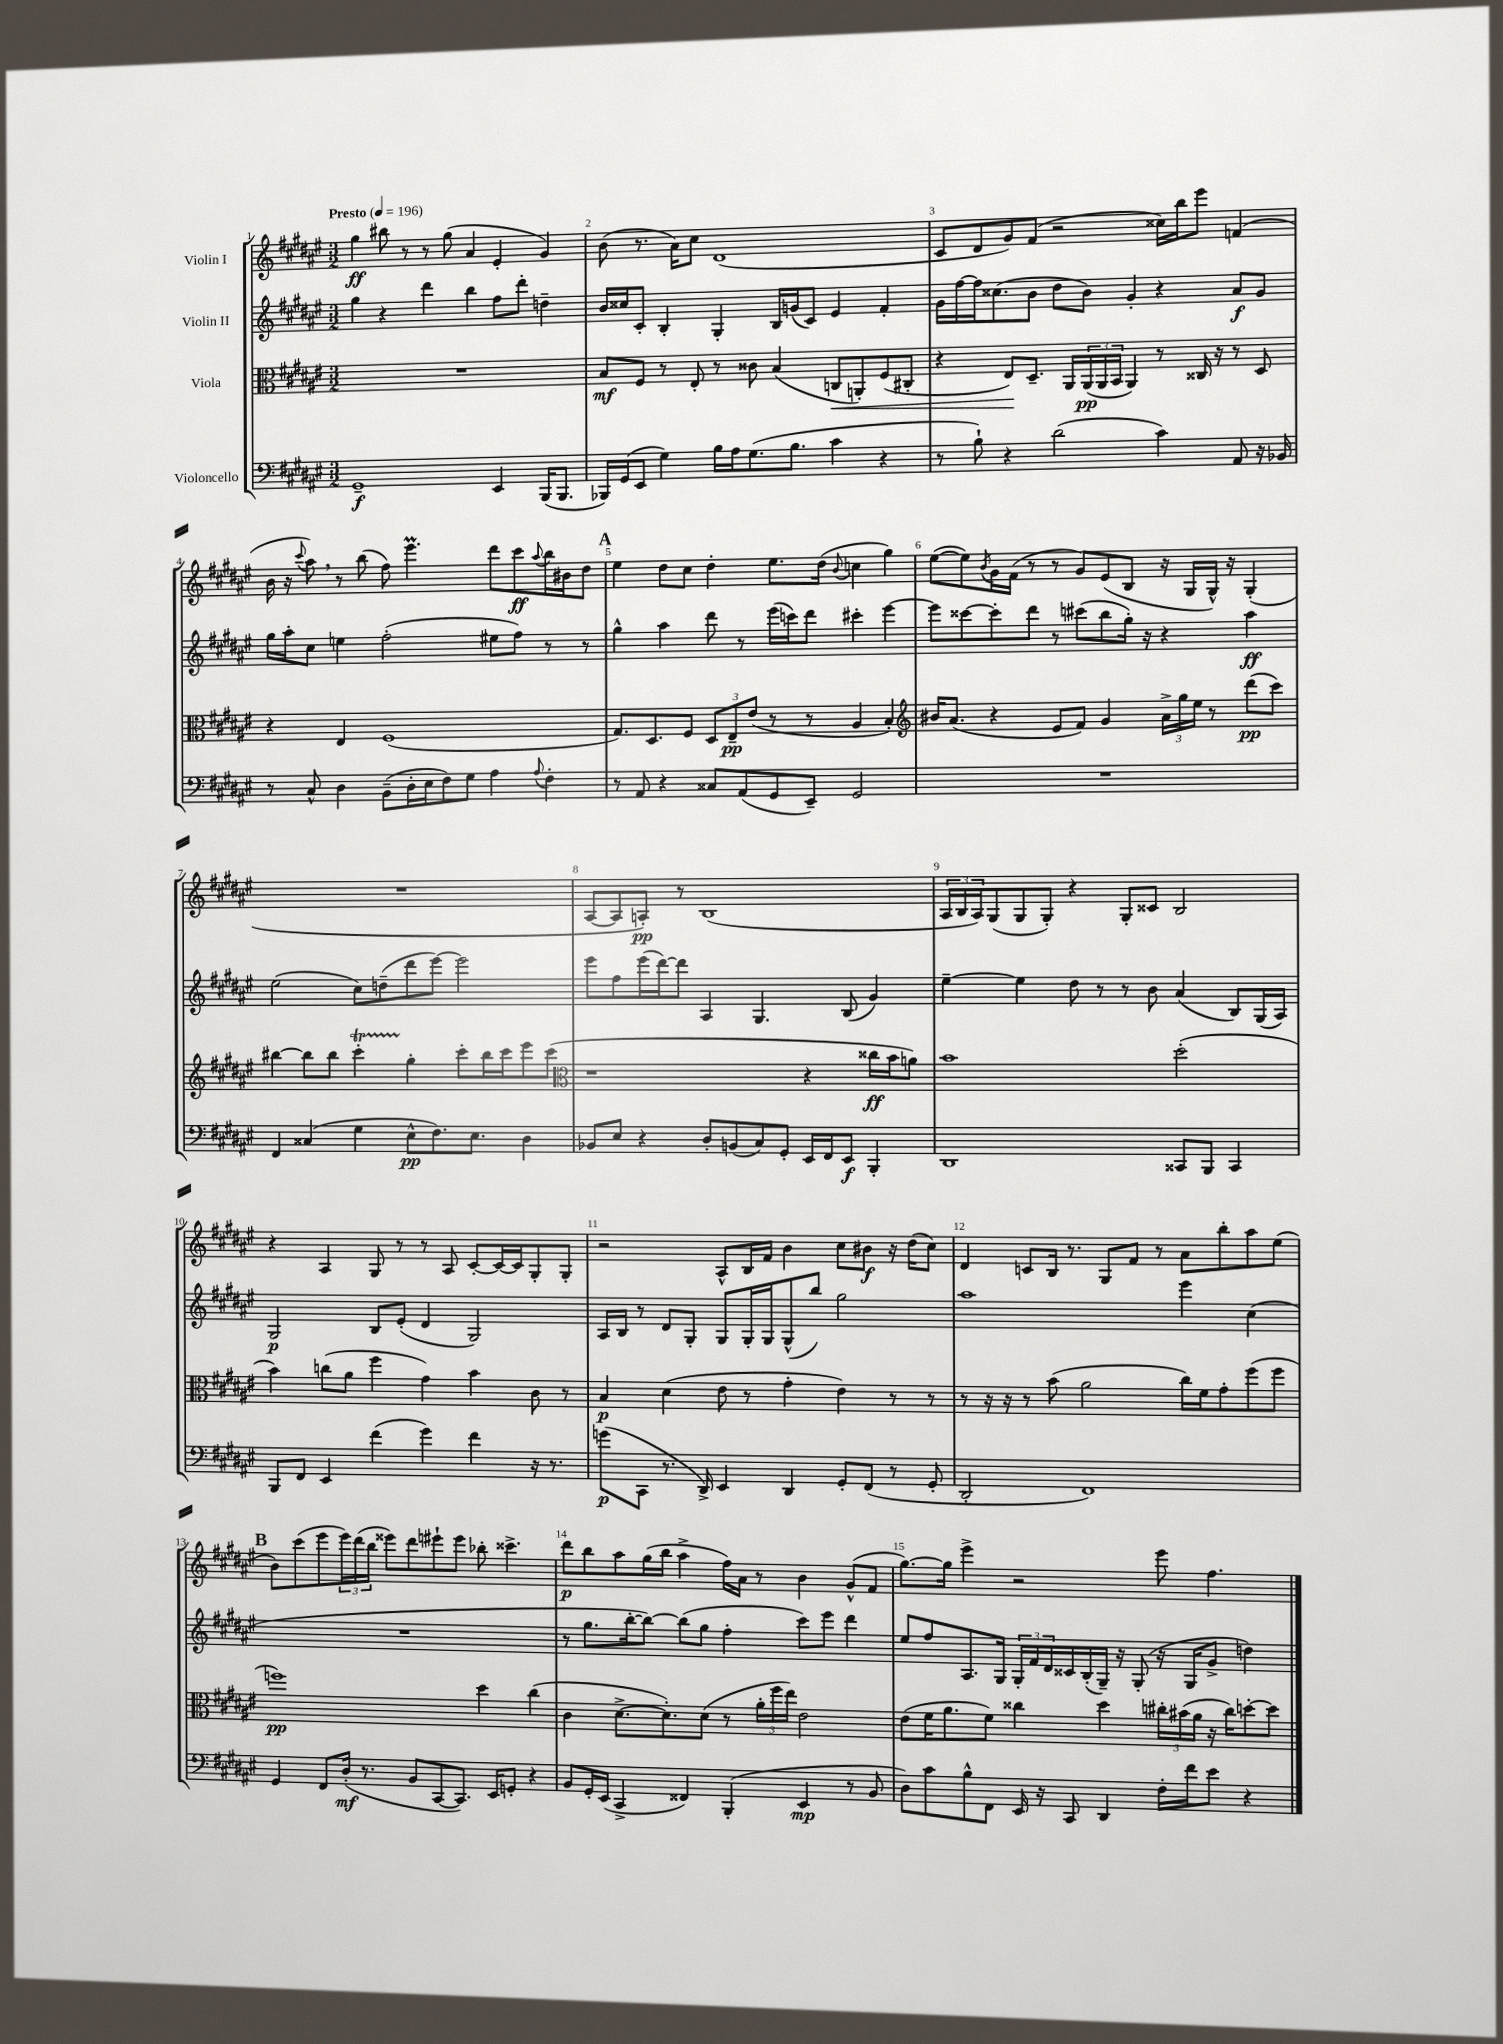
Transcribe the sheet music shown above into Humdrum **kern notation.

**kern	**kern	**kern	**kern
*staff4	*staff3	*staff2	*staff1
*clefF4	*clefC3	*clefG2	*clefG2
*k[f#c#g#d#a#e#]	*k[f#c#g#d#a#e#]	*k[f#c#g#d#a#e#]	*k[f#c#g#d#a#e#]
*M3/2	*M3/2	*M3/2	*M3/2
*MM196	*MM196	*MM196	*MM196
1GG#~	1.r	4gg#\	4gg#\
.	.	4r	8bb#\
.	.	.	8r
.	.	4ddd#\	8r
.	.	.	(8gg#\
.	.	4bb\	4a#/
4EE#/	.	8ff#\L	4e#'/
.	.	8ddd#'\J	.
(16BBB/LK	.	4dd~\	4g#/)
8.BBB/J	.	.	.
=	=	=	=
16BBB-/LL)	8B/L	16b/LL	(8b\
(16GG#/J	.	16cc##/J	.
8EE#/J	8F#/J	8c#'/J	8.r
4G#\)	8r	4B'/	.
.	.	.	16a#\LK)
.	8E#'/	.	8cc#\J
16B\LL	8r	4G#'/	(1d#
16A#\J	.	.	.
(8.G#\	8c##\	.	.
.	(4B/	16B/LL	.
8.B\J	.	(16g/J	.
.	.	8c#/J)	.
4c#\	8C/L	4e#/	.
.	8AA'/)	.	.
4r	(8F#/	4f#'/	.
.	8C#'/J	.	.
=	=	=	=
8r	4r	16g#\LL	8c#/L
.	.	[16ff#\	.
8B`\)	.	16ff#\]J	8d#/
.	.	(8.cc##\	.
4r	8E#/L)	.	8g#/)
.	8.D#~/J	8b\J	(8f#/J
(2d#\	.	8dd#\L	2r
.	16AA#/LL	.	.
.	(24AA#/	8b\J)	.
.	24AA#/	.	.
.	24BB/JJ	.	.
.	4AA#/)	4g#'/	.
4c#\)	8r	4r	16cc##\LL)
.	.	.	16bb\J
.	16C##/	.	8eee#\J
.	16r	.	.
8AA#/	8r	8a#/L	(4f/
16r	8D#/	8g#/J	.
16BB-/	.	.	.
=	=	=	=
8r	4r	16gg#\LL	16b\
.	.	16aa#'\J	16r
.	.	.	8qqccc#/
8C#^^/	.	8cc#\J	8aa#\)
4D#\	4E#/	4ee\	8r
.	.	.	(8bb\
(8BB~\L	(1F#	(2ff#'\	8ff#\)
16D#'\L	.	.	4.eee#\
16E#\J	.	.	.
8F#\)	.	.	.
8G#\J	.	.	.
4A#\	.	8ee#\L	8ddd#\L
.	.	8ff#\J)	8ccc#\
8qqA#/	.	.	8qqaa#/
4F#'\	.	8r	16bb\L
.	.	.	16b#\J
.	.	8r	8dd#\J
=	=	=	=
8r	8.G#/L)	4gg#^^\	4ee#\
8AA#/	.	.	.
.	8.D#/	.	.
4r	.	4aa#\	8dd#\L
.	8F#/J	.	8cc#\J
8C##/L	12D#/L	8ddd#\	4dd#'\
.	12E#~/	.	.
(8AA#/	.	8r	.
.	(12e#/J	.	.
8GG#/	8r	(16eee#\LL	8.ee#\L
.	.	16ccc\J)	.
8EE#~/J)	8r	8ddd#\J	.
.	.	.	(16dd#\Jk
.	.	.	8qqb/
2GG#/	4A#/	4ccc#'\	4cc\
.	4B'/)	[4eee#\	4gg#\)
=	=	=	=
*	*clefG2	*	*
1.r	16b#/LK	8eee#\]L	([8ee#\L
.	(8.a#/J	.	.
.	.	[8ccc##\	8ee#\])
.	.	.	8qb/
.	4r	8ccc##'\]	16g#\L
.	.	.	(16f#\JJ
.	.	8ddd#\J	8r
.	8e#/L	8r	8r
.	8f#/J)	(8ccc#\L	8g#/L)
.	4g#/	8bb\	(8e#/
.	.	16gg#'\Jk)	8B/J
.	.	16r	.
.	24a#^\LL	4r	16r
.	24gg#\	.	.
.	.	.	16G#/LL
.	24ee#\JJ	.	.
.	8r	.	16G#^^/JJ)
.	.	.	16r
.	(8ddd#\L	4aa#\	(4G#'/
.	8ccc#\J)	.	.
=	=	=	=
4FF#/	[4bb#\	(2ee#\	1.r
(4C##/	8bb#\]L	.	.
.	8bb#\J	.	.
4G#\	4ccc#'\	8cc#\L)	.
.	.	(8dd~\	.
8E#^^\L	4gg#'\	8ddd#\	.
8.F#\)	.	[8eee#\J)	.
.	8ccc#'\L	2eee#\]	.
8.E#\J	.	.	.
.	16bb#\L	.	.
.	16ccc#\J	.	.
4D#\	8eee#\	.	.
.	(8ccc#\J	.	.
=	=	=	=
*	*clefC3	*	*
8BB-/L	1r	8eee#\L	[8A#/L
8E#/J	.	8ff#\	8A#/]
4r	.	(16eee#\L	8A'/J)
.	.	[16ddd#\J)	.
.	.	8ddd#\]J	8r
8D#'/L	.	4A#/	(1B
(8BB/	.	.	.
8C#/)	.	4.G#/	.
8GG#'/J	.	.	.
16EE#/LL	4r	.	.
16FF#/J	.	.	.
8EE#/J	.	(8B/	.
4BBB'/	16cc##\LL	4g#/)	.
.	16b\J	.	.
.	8a\J)	.	.
=	=	=	=
1DD#	1b	[4ee#~\	24A#/LL
.	.	.	24B/
.	.	.	24A#/J)
.	.	.	(8G#/
.	.	4ee#\]	8G#/
.	.	.	8G#'/J)
.	.	8dd#\	4r
.	.	8r	.
.	.	8r	8G#'/L
.	.	8b\	8c##/J
8CC##/L	(2dd#'\	(4a#/	2B/
8BBB/J	.	.	.
4CC##/	.	8B/L)	.
.	.	(16G#/L	.
.	.	16A#/JJ)	.
=	=	=	=
8BBB/L	4b\)	2G#/	4r
8FF#/J	.	.	.
4EE#/	(8cc\L	.	4A#/
.	8a#\J	.	.
(4f#\	4ff#\	8B/L	8G#/
.	.	(8e#'/J	8r
4g#\)	4g#\)	4d#/	8r
.	.	.	8A#/
4f#\	4b\	2G#/)	[8c#'/L
.	.	.	16c#/_L
.	.	.	16c#/]J
16r	8c#\	.	8G#'/
8.r	.	.	.
.	8r	.	8G#'/J
=	=	=	=
(8g\L	4B/	16A#/LL	2r
.	.	16B/JJ	.
8CC#\J	.	8r	.
8.r	(4d#\	8d#/L	.
.	.	8G#'/J	.
16DD#^/)	.	.	.
4EE#/	8e#\	8G#/L	8A#^^/L
.	8r	16G#'/L	16B/L
.	.	16G#/J	16f#/JJ
4DD#/	4g#'\	(8G#^^/	4b\
.	.	8bb/J)	.
8GG#'/L	4e#\)	2gg#\	8cc#\L
(8FF#/J	.	.	8b#\J
8r	8r	.	16r
.	.	.	(16dd#\LK
8GG#'/	8r	.	8cc#\J)
=	=	=	=
2DD#'/	8r	1aa#	4d#/
.	16r	.	.
.	16r	.	.
.	8r	.	8c/L
.	(8b\	.	16B/Jk
.	.	.	8.r
1FF#)	2a#\	.	.
.	.	.	8G#/L
.	.	.	8f#/J
.	.	.	8r
.	16cc#\LL)	4eee#\	8a#\L
.	16f#\J	.	.
.	8g#'\	.	8bb'\
.	(8ff#\	(4cc#\	8aa#\
.	8ff#\J	.	(8ee#\J
=	=	=	=
4GG#/	1ff)	1.r	8b\L)
.	.	.	(8ccc#\
8FF#/L	.	.	8eee#\
(16D#'/Jk	.	.	24eee#\L)
.	.	.	(24ddd#\
8.r	.	.	.
.	.	.	24bb\JJ
.	.	.	8eee##\L)
8BB/L	.	.	8ddd#\
[8CC#/	.	.	8eee#`\
8.CC#/]J)	.	.	8eee#\J
.	4dd#\	.	8bb-'\
16EE#/LK	.	.	.
8GG'/J	.	.	4.ccc##^\
4r	(4cc#\	.	.
=	=	=	=
8BB/L	4c#\	8r	8ddd#\L
16GG#'/L	.	8.gg#\L	8bb\
(16EE#/JJ	.	.	.
4CC#^/	[8.d#^\L	.	8aa#\
.	.	[16bb'\k	.
.	.	8bb\_J)	(16gg#\L
.	8.d#'\])	.	16bb\JJ
4FF##/)	.	(8bb\]L	4aa#^\
.	(8d#\J	8gg#\J	.
(4BBB'/	8r	4ff#'\	16ff#\LL)
.	.	.	16a#\JJ
.	24a#'\LL	.	8r
.	24ff#\	.	.
.	24ee#\JJ)	.	.
4EE#/	2e#\	8ccc#\L)	4b\
.	.	8eee#\J	.
8r	.	4ddd#\	(8g#^^/L
8BB/	.	.	8f#/J
=	=	=	=
8D#\L)	(8e#\L	8ee#/L	[8.gg#\L)
8c#\	16f#\K	8ff#/	.
.	8.a#\	.	16gg#\]Jk
8B^^\	.	8.A#/	4eee#^\
8FF#\J	8f#\J)	.	.
.	.	16G#/Jk	.
16EE#/	4cc##\	24G#'/LL	2r
.	.	24f#/	.
16r	.	.	.
.	.	24d#/	.
8CC#/	.	16c##/	.
.	.	(16B'/	.
4DD#/	4dd#\	16G#~/JJ)	.
.	.	16r	.
.	.	(8G#'/	.
16F#'\LL	24cc#'\LL	16r	8eee#\
.	(24b#\	.	.
16f#\J	.	16G#/LK	.
.	24a#\JJ	.	.
8e#\J	16r	8g#^/J	4.ff#\
.	16cc#\LK)	.	.
4r	[8dd'\	4dd\)	.
.	8dd\]J	.	.
==	==	==	==
*-	*-	*-	*-
